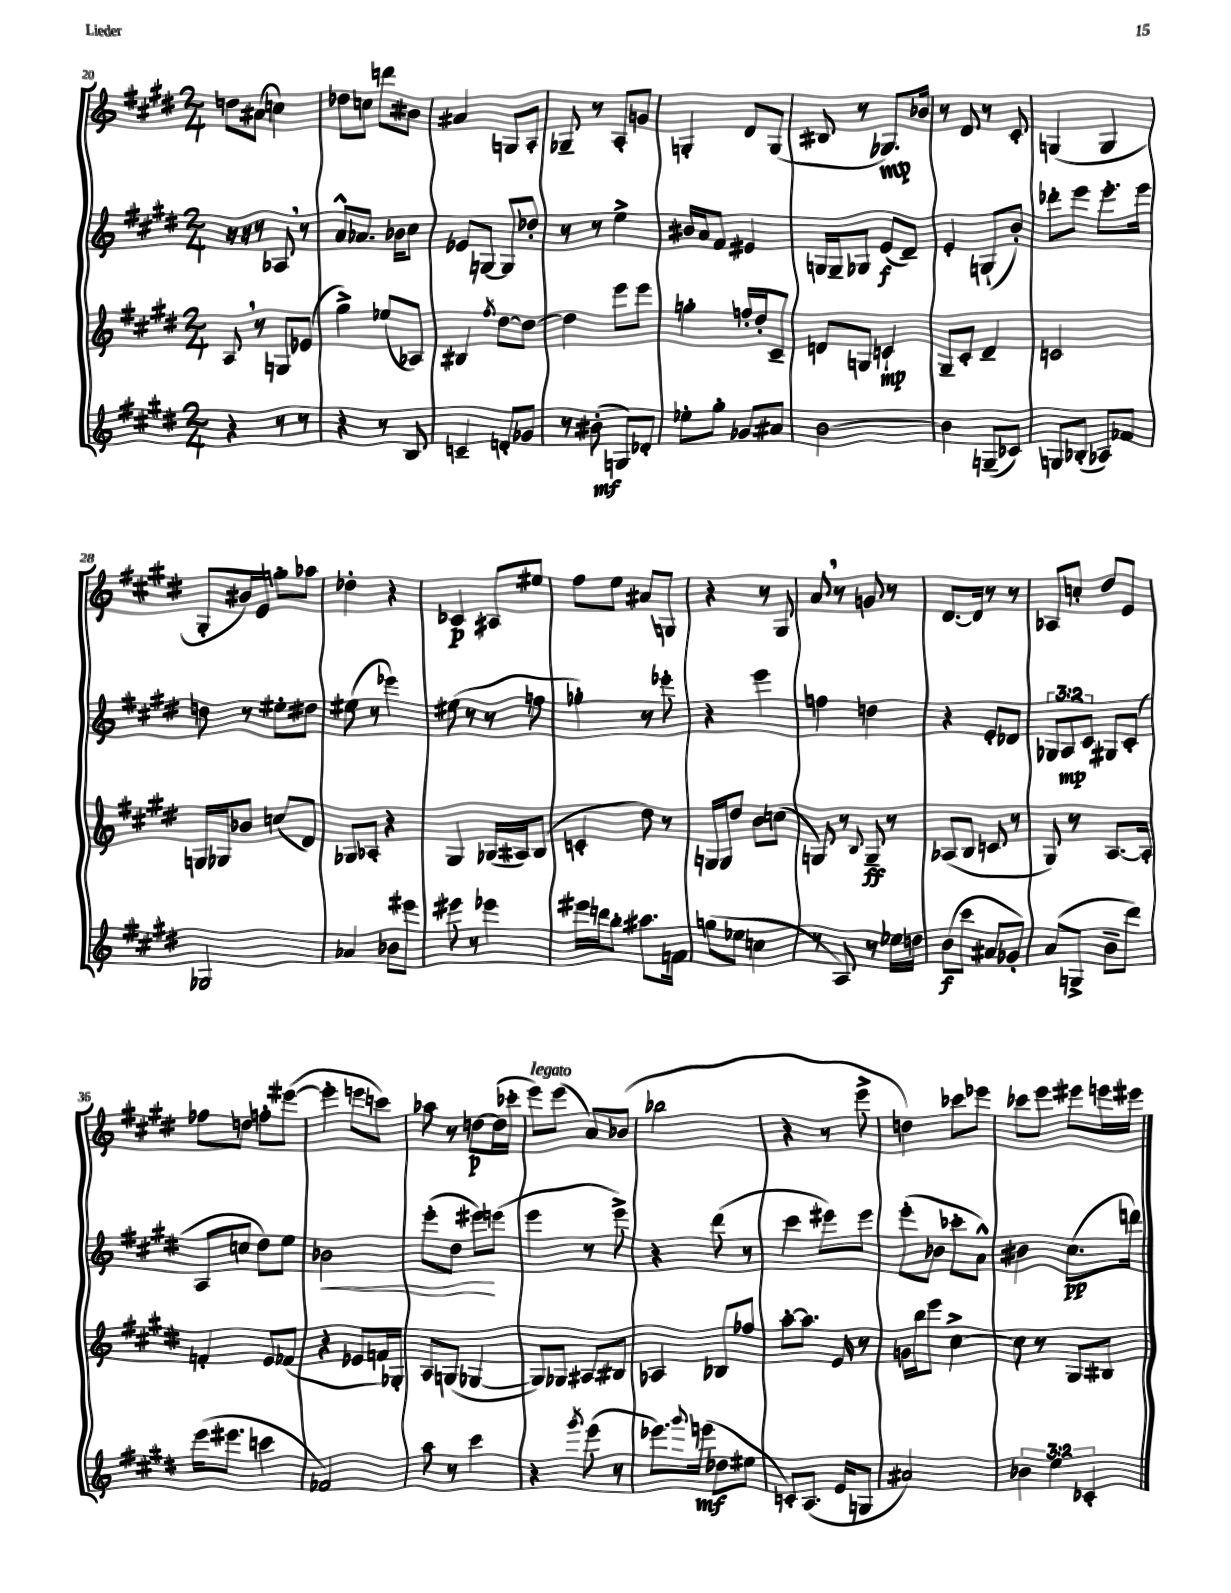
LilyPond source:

<<
\new StaffGroup <<
\new Staff = "s0" {
    \clef treble \key e \major \numericTimeSignature \time 2/4
    d''8 ais'8( c''4) |
    des''8 c''8 d'''8 bis'8 |
    ais'4 g8 a8-. |
    ges8-- r8 a8-. g'8 |
    g4-. dis'8 g8( |
    bis8 r8 ges8.\mp) bes'16 |
    r8 dis'8 r8 cis'8-. |
    g4( g4 |
    gis8-. bis'16) e'16 g''8-. aes''8 |
    des''4-. r4 |
    ces'4\p ais8 eis''8 |
    fis''8 e''8 ais'8 g8 |
    r4 r8 gis8 |
    a'8 \breathe r8 g'8 r8 |
    dis'8.~ dis'16 r8 r8 |
    aes8 c''8-. dis''8 e'8 |
    fes''8 d''8 f''8-. eis'''8~( |
    eis'''4-. e'''8 c'''8) |
    aes''8 r8 d''8~\p d''16( ces'''16-. |
    e'''8^\markup { \italic "legato" }) e'''8( a'8) bes'8( |
    bes''2 |
    r4 r8 e'''8-> |
    d''4) ces'''8 ees'''8 |
    ces'''8 e'''8 eis'''8 e'''16 eis'''16 \bar "|." |
}
\new Staff = "s1" {
    \clef treble \key e \major \numericTimeSignature \time 2/4 \override Staff.TupletNumber.text = #tuplet-number::calc-fraction-text
    r16 r16 r8 aes8 \breathe r8 |
    a'8-^ aes'8. bes'16 cis''8 |
    ees'8 g8~ g8 des''8-. |
    r8 r8 e''4-> |
    bis'16 a'16 fis'8 eis'4 |
    g16 g16-- ges8 e'8\f( dis'8--) |
    e'4-. g8-!( b'8-.) |
    des'''8-. e'''8 e'''8.-. e'''16 |
    d''8 r8 eis''8-. dis''8 |
    eis''8( r8 ees'''4) |
    eis''8( r8 r8 f''8 |
    ges''4-.) r8 ees'''8-. |
    r4 e'''4 |
    f''4 d''4 |
    r4 e'8-. des'8 |
    \tuplet 3/2 { ges8 a8\mp cis'8 } gis8 cis'8-.( |
    a8 c''8 dis''8) e''8 |
    bes'2\< |
    e'''8-.( dis''8 eis'''8\!) e'''8( |
    e'''4 r8 e'''8->) |
    r4 dis'''8( r8 |
    cis'''4 eis'''8) eis'''8 |
    e'''8-.( bes'8 ces'''8-. a'8-^) |
    bis'4 cis''8.\pp( d'''16) \bar "|." |
}
\new Staff = "s2" {
    \clef treble \key e \major \numericTimeSignature \time 2/4
    a8 \breathe r8 g8 ees'8( |
    gis''4->) ees''8( aes8) |
    bis4 \acciaccatura { fis''8 } dis''8~ dis''8~ |
    dis''4 e'''8 e'''8 |
    g''4-. f''16-. dis''16-. cis'8-- |
    d'8 g8 c'4-!\mp |
    gis8-- cis'8-. dis'4-- |
    c'2 |
    g16 ges16 bes'8 c''8( dis'8) |
    ges8 aes8-. r4 |
    gis4 ges16( ais16) b8( |
    c'4-. dis''8) r8 |
    g16 g16 dis''8 b'8 c''8( |
    g8) r8 \appoggiatura { b8 } g8--\ff r8 |
    aes8( b8 c'8 r8 |
    gis8) r8 a8.~ a16-. |
    f'4-. e'8 fes'8( |
    r4 ees'8 f'16) ges16-. |
    a8 g8( ges4~ |
    ges8) ges8 ais8 bis8 |
    aes4 bes8 fes''8 |
    a''8~-. a''8. e'16 r8 |
    g'16 b''16 e'''8 cis''4~-> |
    cis''8 r8 gis8 bis8 \bar "|." |
}
\new Staff = "s3" {
    \clef treble \key e \major \numericTimeSignature \time 2/4 \override Staff.TupletNumber.text = #tuplet-number::calc-fraction-text
    r4 r8 r8 |
    r4 r8 b8 |
    c'4-- d'8-. ges'8 |
    r8 bis'8-.\mf( g8) des'8-. |
    ees''8-. gis''8-. ges'8 ais'8 |
    b'2~ |
    b'4 g8--( ces'8) |
    g8 bes8-.( aes8) fes'8 |
    ges2 |
    aes'4 bes'8 eis'''8 |
    eis'''8 r8 ees'''4 |
    eis'''16 d'''16 b''8-. ais''8. f'16 |
    g''8( ees''8 c''4 |
    r8 a8) r8 ees''16 d''16 |
    b'8\f( cis'''8 ais'8 ges'8-.) |
    a'8( g8-> b'8-- dis'''8) |
    e'''16( eis'''8. c'''4 |
    fes'2) |
    a''8 r8 cis'''4 |
    r4 \acciaccatura { gis'''8 } e'''8( r8 |
    ees'''8.) \appoggiatura { gis'''8 } e'''16\mf( des''8 eis''8 |
    c'8-.) a8.( e'16 g8 |
    ais'2) |
    \tuplet 3/2 { bes'4 e''4 ces'4-. } \bar "|." |
}
>>
>>
\layout { \context { \Score currentBarNumber = #20 } }
